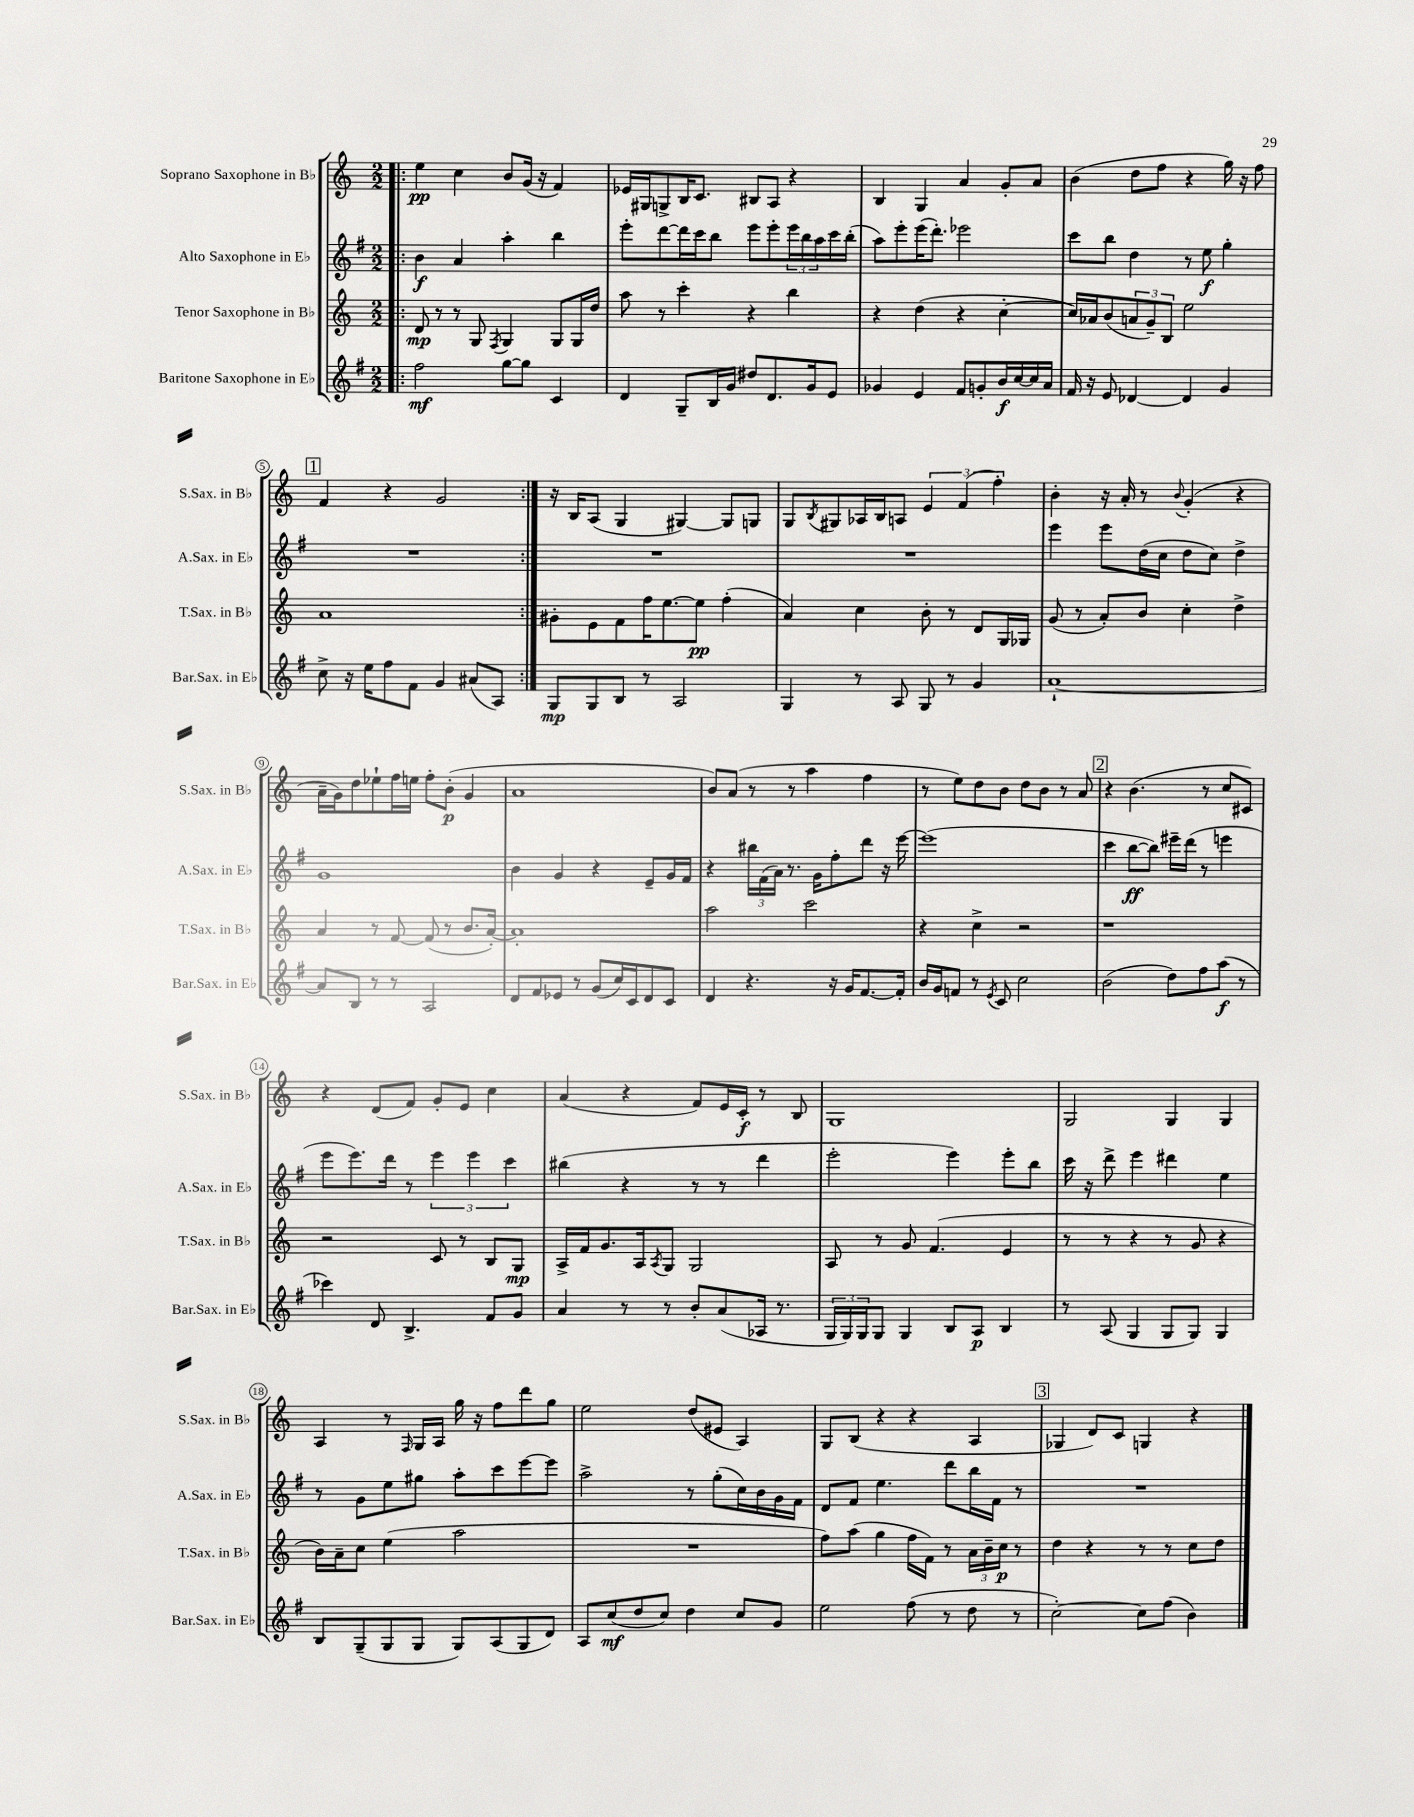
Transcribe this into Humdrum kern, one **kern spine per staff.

**kern	**kern	**kern	**kern
*staff4	*staff3	*staff2	*staff1
*clefG2	*clefG2	*clefG2	*clefG2
*k[f#]	*k[]	*k[f#]	*k[]
*M2/2	*M2/2	*M2/2	*M2/2
=!|:	=!|:	=!|:	=!|:
2ff#	8d	4b	4ee
.	8r	.	.
.	8r	4a	4cc
.	8G	.	.
.	8qF	.	.
[8gg	4G	4aa'	8b
8gg]	.	.	(16g
.	.	.	16r
4c	8G	4bb	4f)
.	16G	.	.
.	16dd	.	.
=	=	=	=
4d	8aa	8eee'	16e-
.	.	.	16G#
.	8r	[8ddd	8G^
8G~	4ccc'	16ddd]	16B
.	.	16ccc	8.c
16B	.	8bb	.
16g	.	.	.
8dd#	4r	8eee	8B#
8.d	.	8eee'	8A
.	4bb	24eee	4r
.	.	24bb	.
16g	.	.	.
.	.	24aa	.
8e	.	16ccc	.
.	.	(16bb'	.
=	=	=	=
4g-	4r	8aa)	4B
.	.	8eee'	.
4e	(4dd	(16eee	4G
.	.	8.ddd')	.
8f#	4r	2eee-	4a
8g'	.	.	.
16b	[4cc'	.	8g'
[16cc	.	.	.
16cc]	.	.	8a
16a	.	.	.
=	=	=	=
16f#	16cc])	8ccc	(4b
16r	16a-	.	.
8e	(8b	8bb	.
[4d-	12a	4dd	8dd
.	12g~)	.	.
.	.	.	8ff
.	12B	.	.
4d-]	2ee	8r	4r
.	.	8ee	.
4g	.	4gg'	16gg)
.	.	.	16r
.	.	.	8ff
=	=	=	=
8cc^	1a	1r	4f
16r	.	.	.
16ee	.	.	.
8ff#	.	.	4r
8f#	.	.	.
4g	.	.	2g
(8a#	.	.	.
8A)	.	.	.
=:|!	=:|!	=:|!	=:|!
8G	8g#'	1r	16r
.	.	.	16B
8G	8e	.	(8A
8B	8f	.	4G
8r	16ff	.	.
.	[8.ee	.	.
2A	.	.	[4G#)
.	8ee]	.	.
.	(4ff'	.	8G#]
.	.	.	8G
=	=	=	=
4G	4a)	1r	8G
.	.	.	8qB
.	.	.	8G#
8r	4cc	.	16A-
.	.	.	16B
8A	.	.	8A
8G	8b'	.	6e
8r	8r	.	.
.	.	.	(6f
4g	8d	.	.
.	.	.	6ff')
.	16G	.	.
.	16G-	.	.
=	=	=	=
[1a`	(8g	4eee	4b'
.	8r	.	.
.	8a')	8eee	16r
.	.	.	16a'
.	8b	(16dd	8r
.	.	16cc	.
.	.	.	8qqb
.	4cc'	8dd	(4g'
.	.	8cc)	.
.	4dd^	4dd^	4r
=	=	=	=
8a]	4a	1g	16a~
.	.	.	16g)
8B	.	.	8dd
8r	8r	.	8ee-`
8r	[8f	.	16ff
.	.	.	16ee
2A	(8f]	.	8ff'
.	8r	.	(8b'
.	8.b	.	4g
.	[16a')	.	.
=	=	=	=
8d	1a']	4b	1a
8f#	.	.	.
8e-	.	4g	.
8r	.	.	.
(8g	.	4r	.
16cc)	.	.	.
16c	.	.	.
8d	.	8e~	.
8c	.	16g	.
.	.	16f#	.
=	=	=	=
4d	2aa	4r	8b)
.	.	.	(8a
4.r	.	24bb#	8r
.	.	(24f#	.
.	.	24a)	.
.	.	8.r	8r
.	2ccc	.	4aa
.	.	16g	.
16r	.	8ff#'	.
16g	.	.	.
[8.f#	.	8ddd	4ff
.	.	16r	.
16f#']	.	[16eee	.
=	=	=	=
16b	4r	(1eee]	8r
16g	.	.	.
8f	.	.	8ee)
8r	4cc^	.	8dd
8qe	.	.	.
8c	.	.	8b
2cc	2r	.	8dd
.	.	.	8b
.	.	.	8r
.	.	.	8a
=	=	=	=
(2b	1r	4ccc	4r
.	.	[8bb	(4.b
.	.	8bb])	.
8dd)	.	16eee#~	.
.	.	(16ddd	.
8ff#	.	8r	8r
(8aa	.	4eee	8cc
8r	.	.	8c#)
=	=	=	=
4ccc-)	2r	8eee	4r
.	.	8.eee)	.
8d	.	.	(8d
.	.	16ddd	.
4.B^	.	8r	8f)
.	8c	6eee	8g'
.	8r	.	8e
.	.	6eee	.
8f#	8B	.	4cc
.	.	6ccc	.
8g	8G	.	.
=	=	=	=
4a	16A^	(4bb#	(4a
.	16f	.	.
.	8.g	.	.
8r	.	4r	4r
.	16A	.	.
.	8qA	.	.
8r	8G	.	.
8b'	2G	8r	8f)
(8a	.	8r	16e
.	.	.	16c'
16A-	.	4ddd	8r
8.r	.	.	.
.	.	.	8B
=	=	=	=
24G	8A	2eee'	1G
24G)	.	.	.
24G	.	.	.
8G	8r	.	.
4G	8g	.	.
.	(4.f	.	.
8B	.	4eee)	.
8A	.	.	.
4B	4e	8eee'	.
.	.	8bb	.
=	=	=	=
8r	8r	16ccc	2G
.	.	16r	.
(8A	8r	8ddd^	.
4G	4r	4eee	.
8G	8r	4ddd#	4G
8G)	8g	.	.
4G	4r	4ee	4G
=	=	=	=
8B	16b)	8r	4A
.	16a~	.	.
(8G~	8cc	8g	.
8G	(4ee	8ee	8r
.	.	.	16qqF
8G	.	8gg#	16G
.	.	.	16A
8G)	2aa	8aa'	16gg
.	.	.	16r
(8A	.	8ccc	8ff
8G	.	[8eee	8ddd
8d)	.	8eee]	8gg
=	=	=	=
8A	1r	2aa^	2ee
(8cc	.	.	.
8dd	.	.	.
8cc)	.	.	.
4dd	.	8r	(8dd
.	.	(8gg'	8e#
8cc	.	16cc)	4A)
.	.	16b	.
8g	.	16g	.
.	.	16f#	.
=	=	=	=
2ee	8ff)	8d	8G
.	(8aa	8f#	(8B
.	4gg	4.ee	4r
(8ff#	16ff	.	4r
.	16f)	.	.
8r	8r	8ddd	.
8dd	24a	16bb	4A
.	24b~	.	.
.	.	16f#	.
.	24cc	.	.
8r	8r	8r	.
=	=	=	=
[2cc')	4dd	1r	4G-
.	4r	.	8d)
.	.	.	8c
8cc]	8r	.	4G
(8ff#	8r	.	.
4b)	8cc	.	4r
.	8dd	.	.
==	==	==	==
*-	*-	*-	*-
